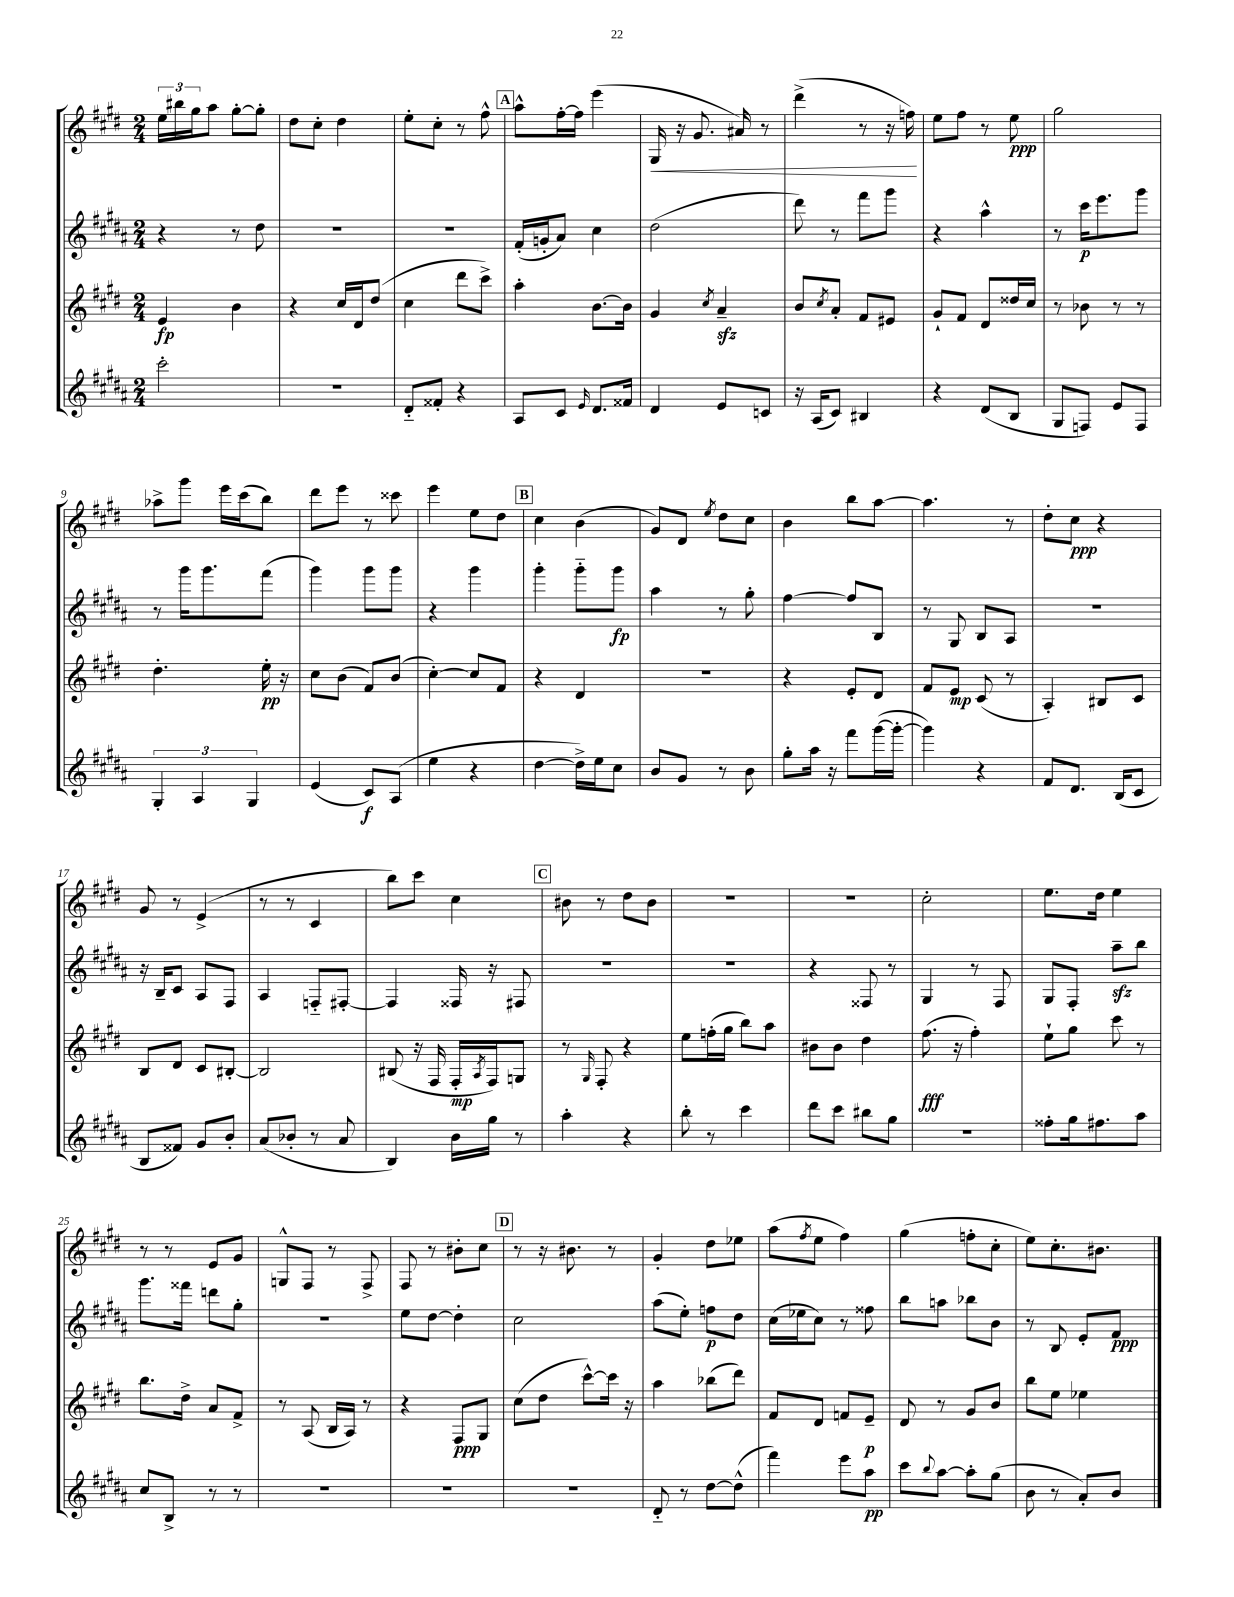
<<
\new StaffGroup <<
\new Staff = "s0" {
    \clef treble \key e \major \numericTimeSignature \time 2/4
    \tuplet 3/2 { e''16 bis''16 gis''16 } a''8 gis''8~-. gis''8-. |
    dis''8 cis''8-. dis''4 |
    e''8-. cis''8-. r8 fis''8-^ |
    \mark \markup { \box "A" } a''8-^ fis''16~-. fis''16 e'''4( |
    gis16\< r16 gis'8. ais'16) r8 |
    dis'''4->( r8 r16 f''16\!) |
    e''8 fis''8 r8 e''8\ppp |
    gis''2 |
    aes''8-> gis'''8 e'''16 cis'''16( b''8) |
    dis'''8 e'''8 r8 cisis'''8 |
    e'''4 e''8 dis''8 |
    \mark \markup { \box "B" } cis''4 b'4( |
    gis'8) dis'8 \acciaccatura { e''8 } dis''8 cis''8 |
    b'4 b''8 a''8~ |
    a''4. r8 |
    dis''8-. cis''8\ppp r4 |
    gis'8 r8 e'4->( |
    r8 r8 cis'4 |
    b''8) cis'''8 cis''4 |
    \mark \markup { \box "C" } bis'8 r8 dis''8 bis'8 |
    R2 |
    R2 |
    cis''2-. |
    e''8. dis''16 e''4 |
    r8 r8 e'8 gis'8 |
    g8-^ fis8 r8 fis8-> |
    fis8 r8 bis'8-. cis''8 |
    \mark \markup { \box "D" } r8 r16 bis'8. r8 |
    gis'4-. dis''8 ees''8 |
    a''8( \acciaccatura { fis''8 } e''8 fis''4) |
    gis''4( f''8-. cis''8-. |
    e''8) cis''8.-. bis'8. \bar "|." |
}
\new Staff = "s1" {
    \clef treble \key b \major \numericTimeSignature \time 2/4
    r4 r8 dis''8 |
    R2 |
    r2 |
    \mark \markup { \box "A" } fis'16-.( g'16-. ais'8) cis''4 |
    dis''2( |
    dis'''8) r8 fis'''8 gis'''8 |
    r4 ais''4-^ |
    r8 cis'''16\p e'''8. gis'''8 |
    r8 gis'''16 gis'''8. fis'''8( |
    gis'''4) gis'''8 gis'''8 |
    r4 gis'''4 |
    \mark \markup { \box "B" } gis'''4-. gis'''8-_ gis'''8\fp |
    ais''4 r8 gis''8-. |
    fis''4~ fis''8 b8 |
    r8 gis8 b8 ais8 |
    R2 |
    r16 b16-- cis'8 ais8 fis8 |
    ais4 f8-_ fis8~-. |
    fis4 fisis16 r16 fis8 |
    \mark \markup { \box "C" } R2 |
    R2 |
    r4 fisis8 r8 |
    gis4 r8 fis8 |
    gis8 fis8-. ais''8--\sfz b''8 |
    gis'''8. fisis'''16 d'''8 gis''8-. |
    r2 |
    e''8 dis''8~ dis''4-. |
    \mark \markup { \box "D" } cis''2 |
    ais''8( e''8-.) f''8\p dis''8 |
    cis''16( ees''16 cis''8) r8 fisis''8 |
    b''8 a''8 bes''8 b'8 |
    r8 b8 e'8-. fis'8\ppp \bar "|." |
}
\new Staff = "s2" {
    \clef treble \key e \major \numericTimeSignature \time 2/4
    e'4\fp b'4 |
    r4 cis''16 dis'16 dis''8( |
    cis''4 dis'''8 cis'''8->) |
    \mark \markup { \box "A" } a''4-. b'8.~ b'16 |
    gis'4 \acciaccatura { cis''8 } a'4--\sfz |
    b'8 \acciaccatura { cis''8 } a'8-. fis'8 eis'8 |
    gis'8-! fis'8 dis'8 disis''16 cis''16 |
    r8 bes'8 r8 r8 |
    dis''4.-. e''16-.\pp r16 |
    cis''8 b'8( fis'8) b'8( |
    cis''4~-.) cis''8 fis'8 |
    \mark \markup { \box "B" } r4 dis'4 |
    R2 |
    r4 e'8-. dis'8 |
    fis'8 e'8\mp cis'8( r8 |
    a4-.) bis8 cis'8 |
    b8 dis'8 cis'8 bis8~-. |
    bis2 |
    bis8( r16 fis16 fis16-.\mp \acciaccatura { a8 } fis16) g8 |
    \mark \markup { \box "C" } r8 \grace { gis16 } fis8-. r4 |
    e''8 f''16-.( gis''16 b''8) a''8 |
    bis'8 bis'8 dis''4 |
    fis''8.\fff( r16 fis''4-.) |
    e''8-! gis''8 cis'''8 r8 |
    b''8. dis''16-> a'8 fis'8-> |
    r8 a8( b16 a16) r8 |
    r4 fis8\ppp gis8 |
    \mark \markup { \box "D" } cis''8( dis''8 cis'''8~-^) cis'''16 r16 |
    a''4 bes''8( dis'''8) |
    fis'8 dis'8 f'8 e'8--\p |
    dis'8 r8 gis'8 b'8 |
    b''8 e''8 ees''4 \bar "|." |
}
\new Staff = "s3" {
    \clef treble \key b \major \numericTimeSignature \time 2/4
    cis'''2-. |
    r2 |
    dis'8-_ fisis'8-. r4 |
    \mark \markup { \box "A" } ais8 cis'8 \grace { e'16 } dis'8. fisis'16 |
    dis'4 e'8 c'8 |
    r16 ais16( cis'8) bis4 |
    r4 dis'8( b8 |
    gis8 f8) e'8 f8 |
    \tuplet 3/2 { gis4-. ais4 gis4 } |
    e'4( cis'8\f) ais8( |
    e''4 r4 |
    \mark \markup { \box "B" } dis''4~ dis''16->) e''16 cis''8 |
    b'8 gis'8 r8 b'8 |
    gis''8-. ais''16 r16 fis'''8 gis'''16~( gis'''16~-. |
    gis'''4) r4 |
    fis'8 dis'8. b16( cis'8 |
    b8 fisis'8) gis'8 b'8-. |
    ais'8( bes'8-. r8 ais'8 |
    b4) b'16 gis''16 r8 |
    \mark \markup { \box "C" } ais''4-. r4 |
    b''8-. r8 cis'''4 |
    dis'''8 cis'''8 bis''8 gis''8 |
    r2 |
    fisis''8-. gis''16 fis''8. ais''8 |
    cis''8 b8-> r8 r8 |
    R2 |
    R2 |
    \mark \markup { \box "D" } R2 |
    dis'8-_ r8 dis''8~ dis''8-^( |
    fis'''4) e'''8 ais''8\pp |
    cis'''8 \appoggiatura { b''8 } ais''8~ ais''8-. gis''8( |
    b'8 r8 ais'8-.) b'8 \bar "|." |
}
>>
>>
